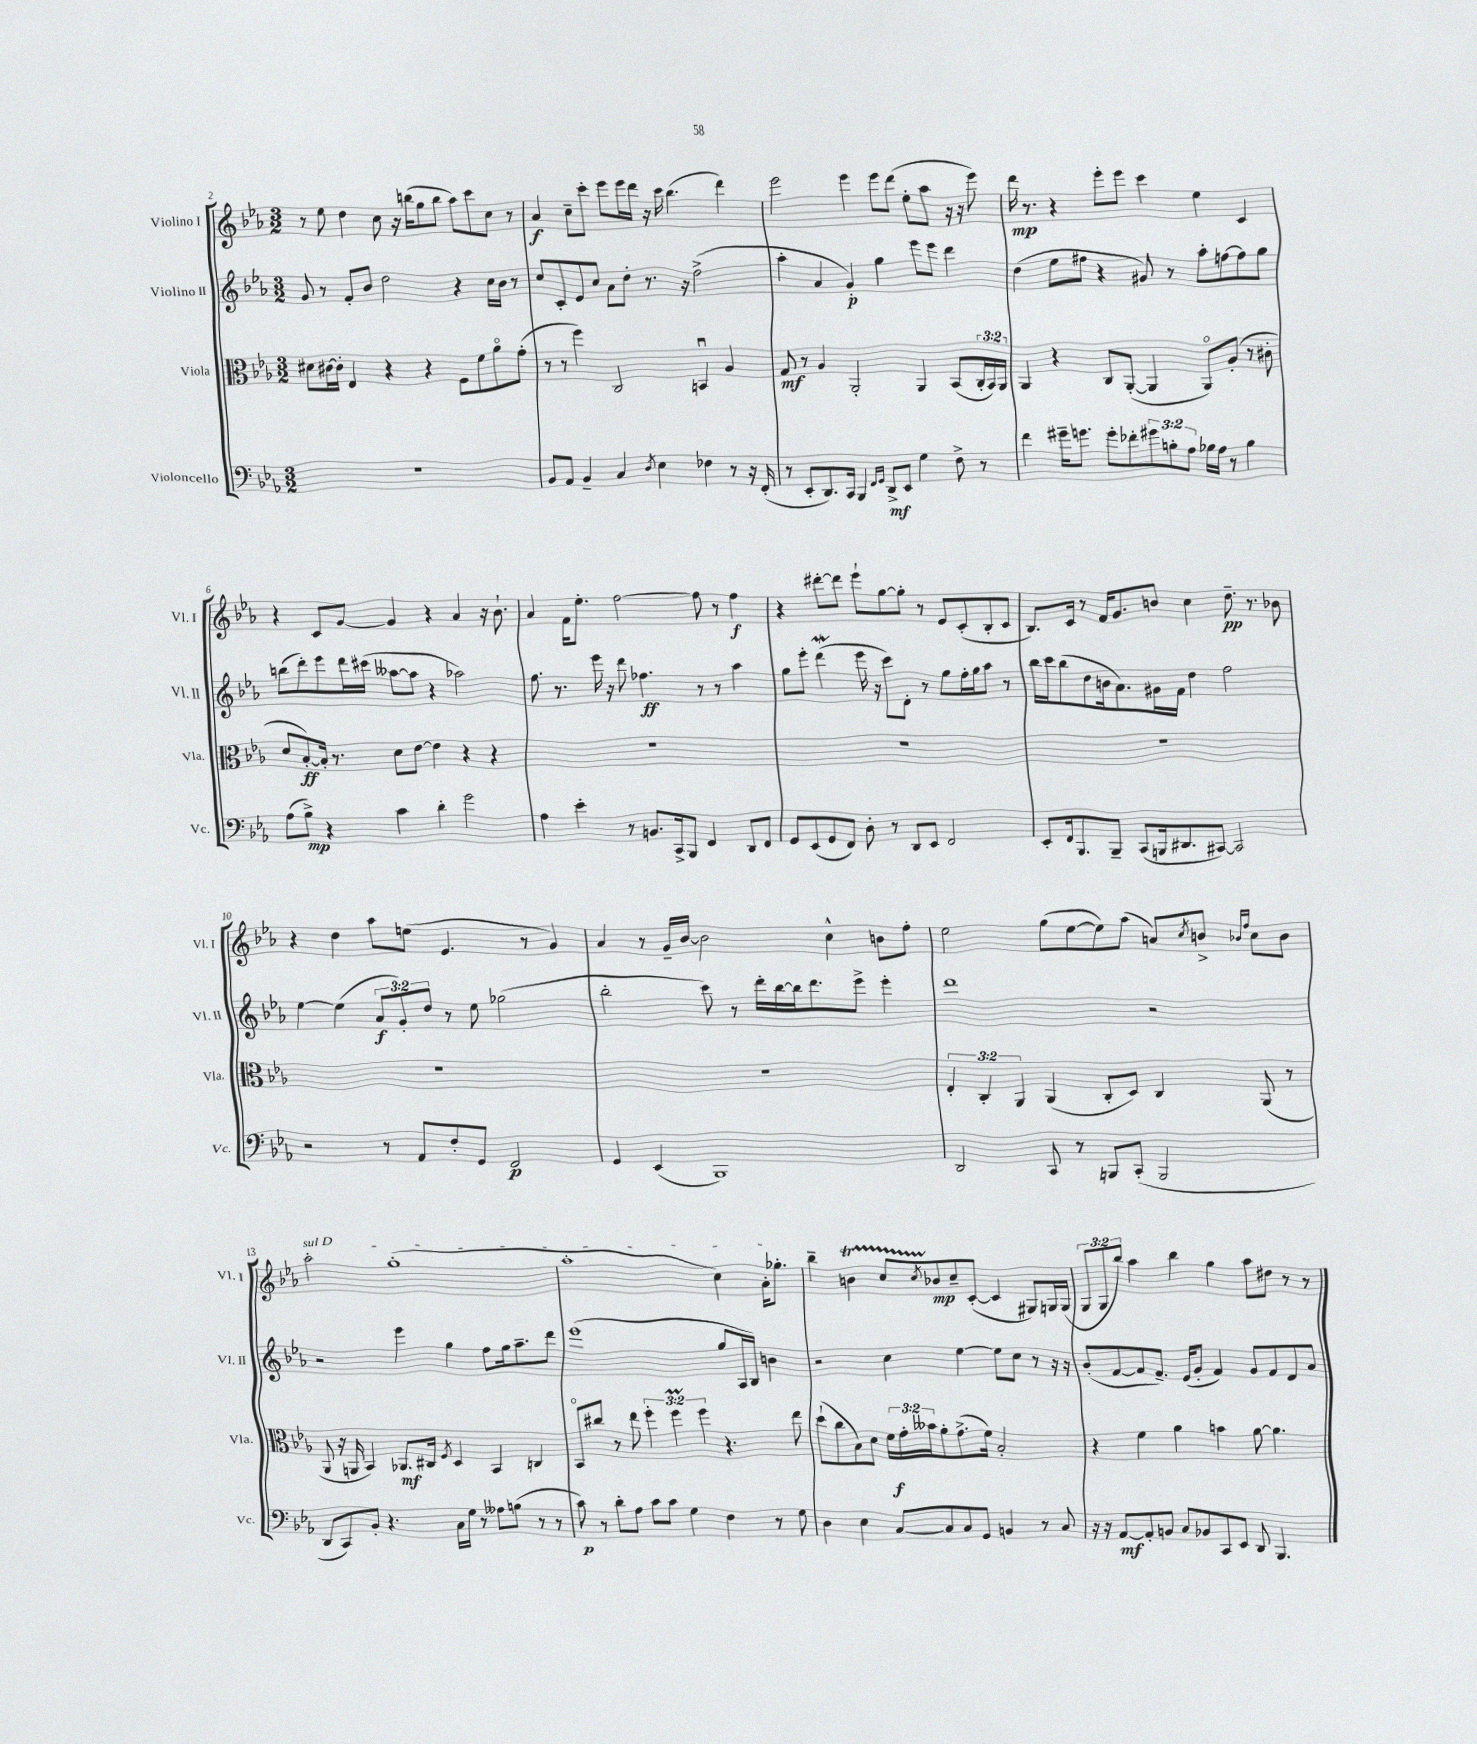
<<
\new StaffGroup <<
\new Staff = "s0" \with { instrumentName = "Violino I" shortInstrumentName = "Vl. I" } {
    \clef treble \key ees \major \numericTimeSignature \time 3/2 \override Staff.TupletNumber.text = #tuplet-number::calc-fraction-text
    r8 ees''8 d''4 c''8 r16 b''16( g''8 b''8 aes''8) c'''8 c''8 r8 |
    aes'4\f c''8-- c'''8-. ees'''8 ees'''16 d'''16 r16 c'''16 bes''4.( d'''4) |
    ees'''2 ees'''4 ees'''8 d'''8( ees''8-. aes''8 r16 r16 ees'''8) |
    d'''16\mp r8. r4 ees'''8-. ees'''8 c'''4 ees''4 c'4 |
    r4 c'8 g'8~ g'4 r4 aes'4 r16 bes'8.-! |
    aes'4 f'16 ees''8.-. f''2~ f''8 r8 f''4\f |
    r4 dis'''8~-. dis'''8 ees'''8-! g''8~ g''8-. r8 ees'8 c'8-.( bes8-. c'8 |
    bes8.) c'16 r8 f'16 g'8. b'8 c''4 d''8.--\pp r8. bes'8 |
    r4 d''4 aes''8 e''8( ees'4. r8 g'4) |
    aes'4 r8 g'16-- bes'16~ bes'2 c''4-^ b'8 f''8-. |
    ees''2 g''8( ees''8~ ees''8) aes''8( a'8) \acciaccatura { c''8 } b'8-> \grace { bes'16 f''16 } c''8 bes'8 |
    \once \override TextSpanner.bound-details.left.text = \markup { \italic "sul D" } aes''2-.\startTextSpan g''1-.( |
    aes''1-. c''4) aes'16-. ges''8.-.\stopTextSpan |
    bes''4-- b'4\startTrillSpan c''8 \acciaccatura { c''8 } bes'8\stopTrillSpan\mp c''8-- c'8~-.( c'4 gis8) g16 g16( |
    \tuplet 3/2 { g8 g8 bes''8) } aes''4 bes''4 g''4 aes''8 dis''8 r8 r8 \bar "|." |
}
\new Staff = "s1" \with { instrumentName = "Violino II" shortInstrumentName = "Vl. II" } {
    \clef treble \key ees \major \numericTimeSignature \time 3/2 \override Staff.TupletNumber.text = #tuplet-number::calc-fraction-text
    g'8 r8 f'8-. bes'8 d''2 r4 c''16 bes'16 r8 |
    c''8 c'8-. ees'8 c''8 aes'8 d''8-. r8. r16 f''2->( |
    aes''4-. aes'4 g'4-.\p) g''4 ees'''8 ees'''8 d'''4 |
    d''4( ees''8 fis''8 r4 gis'8) r8 aes''8-. f''8~ f''8 g''8 |
    b''8( d'''8-.) ees'''8 d'''16 cis'''16( aeses''8~ aeses''8 r4 aes''2) |
    f''8. r8. ees'''16 r16 d'''8 fes''4.\ff r8 r8 aes''4 |
    g''8 ees'''8-. d'''4\mordent( ees'''16 r16 c'''8) d'8-. r8 g''8 f''16-. g''16 aes''8 r8 |
    bes''16 c'''16 bes''8( d''8 b'16 aes'8.) gis'16 f'16 d''4 f''2 |
    ees''4~ ees''4( \tuplet 3/2 { aes'8\f g'8-.) d''8 } r8 ees''8 ges''2( |
    bes''2-. c'''8) r8 d'''16-. bes''16~ bes''16 d'''8. ees'''8-> ees'''4-. |
    d'''1 r2 |
    r2 ees'''4 g''4 f''8 g''16 aes''8.-- d'''8 |
    ees'''1( g''8 aes16 bes16) b'4 |
    r2 c''4 ees''4~ ees''8 c''8 r8 r16 r16 |
    bes'8-.( f'8~ f'8 f'8.--) ees'16( g'8-. f'4) g'8 f'8 d'8 aes'8 \bar "|." |
}
\new Staff = "s2" \with { instrumentName = "Viola" shortInstrumentName = "Vla." } {
    \clef alto \key ees \major \numericTimeSignature \time 3/2 \override Staff.TupletNumber.text = #tuplet-number::calc-fraction-text
    dis'8 cis'16~ cis'16-. ees4 r4 r4 f8 f'8 aes'8\flageolet g'8-.( |
    r8 r8 f''4) c2 b,4\downbow aes4 |
    g8\mf r8 aes4 aes,2-. aes,4 bes,8( \tuplet 3/2 { c16-. bes,16) aes,16 } |
    aes,4 r4 c8 aes,8~-.( aes,4 aes,8\flageolet) aes8-.( r8 cis'8-. |
    d'8 bes8~-.\ff) bes16-. r8. d'8 ees'8~ ees'4 r4 r4 |
    R1. |
    R1. |
    R1. |
    R1. |
    R1. |
    \tuplet 3/2 { ees4-. c4-. aes,4 } aes,4( c8-. d8) c4 aes,8( r8 |
    aes,8 r16 a,16 bes,4) aes,8.\mf cis16 \acciaccatura { f8 } d4 bes,4 c4 |
    bes,8\flageolet cis''8 r8 ees''8 \tuplet 3/2 { f''4-. f''4\prall f''4 } r4. ees''8 |
    d''8-!( c''8 bes8) d'8 \tuplet 3/2 { f'16\f g'16-. beses'16 } aes'8-. g'8.->( f'16) bes2-. |
    r4 f'4 aes'4 b'4 aes'8~ aes'4. \bar "|." |
}
\new Staff = "s3" \with { instrumentName = "Violoncello" shortInstrumentName = "Vc." } {
    \clef bass \key ees \major \numericTimeSignature \time 3/2 \override Staff.TupletNumber.text = #tuplet-number::calc-fraction-text
    R1. |
    bes,8 aes,8 bes,4-- c4 \acciaccatura { d8 } ees4 fes4 r8 r16 f,16-.( |
    r8 ees,8-. d,8.) c,16 bes,,4 \grace { f,16 g,16 } d,8->\mf ees,8 g4 f8-> r8 |
    f'4 gis'16-- g'8. g'8-. fes'8-. \tuplet 3/2 { gis'8 b8-. aes8 } bes16 aes16 r8 bes4 |
    aes8( bes8->\mp) r4 c'4 d'4-. g'2 |
    aes4 ees'4-. r8 b,8. c,16-> bes,,8 f,4 d,8 f,8 |
    g,8 ees,8( g,8 f,8) d8-. r8 d,8 ees,8 f,2 |
    ees,8-. f,16 bes,,8. bes,,8-- c,8( b,,16 dis,8. cis,8~) cis,2 |
    r2 r8 aes,8 f8-. g,8 f,2\p |
    g,4 ees,4( bes,,1) |
    d,2 c,8 r8 b,,8 c,8-.( b,,2 |
    d,8 c,8) bes,8-. r4. c16 g16 r8 aeses8 b8( r8 r8 |
    c'8\p) r8 d'8-. aes8 c'8 c'8 g4 f4 r8 g8 |
    d4 ees4 c8~ c8 c8 g,8 b,4 r8 c8 |
    r16 r16 aes,8~\mf aes,8-. b,8 c8 bes,8 c,8 ees,8 d,8 bes,,4. \bar "|." |
}
>>
>>
\layout { \context { \Score currentBarNumber = #2 } }
